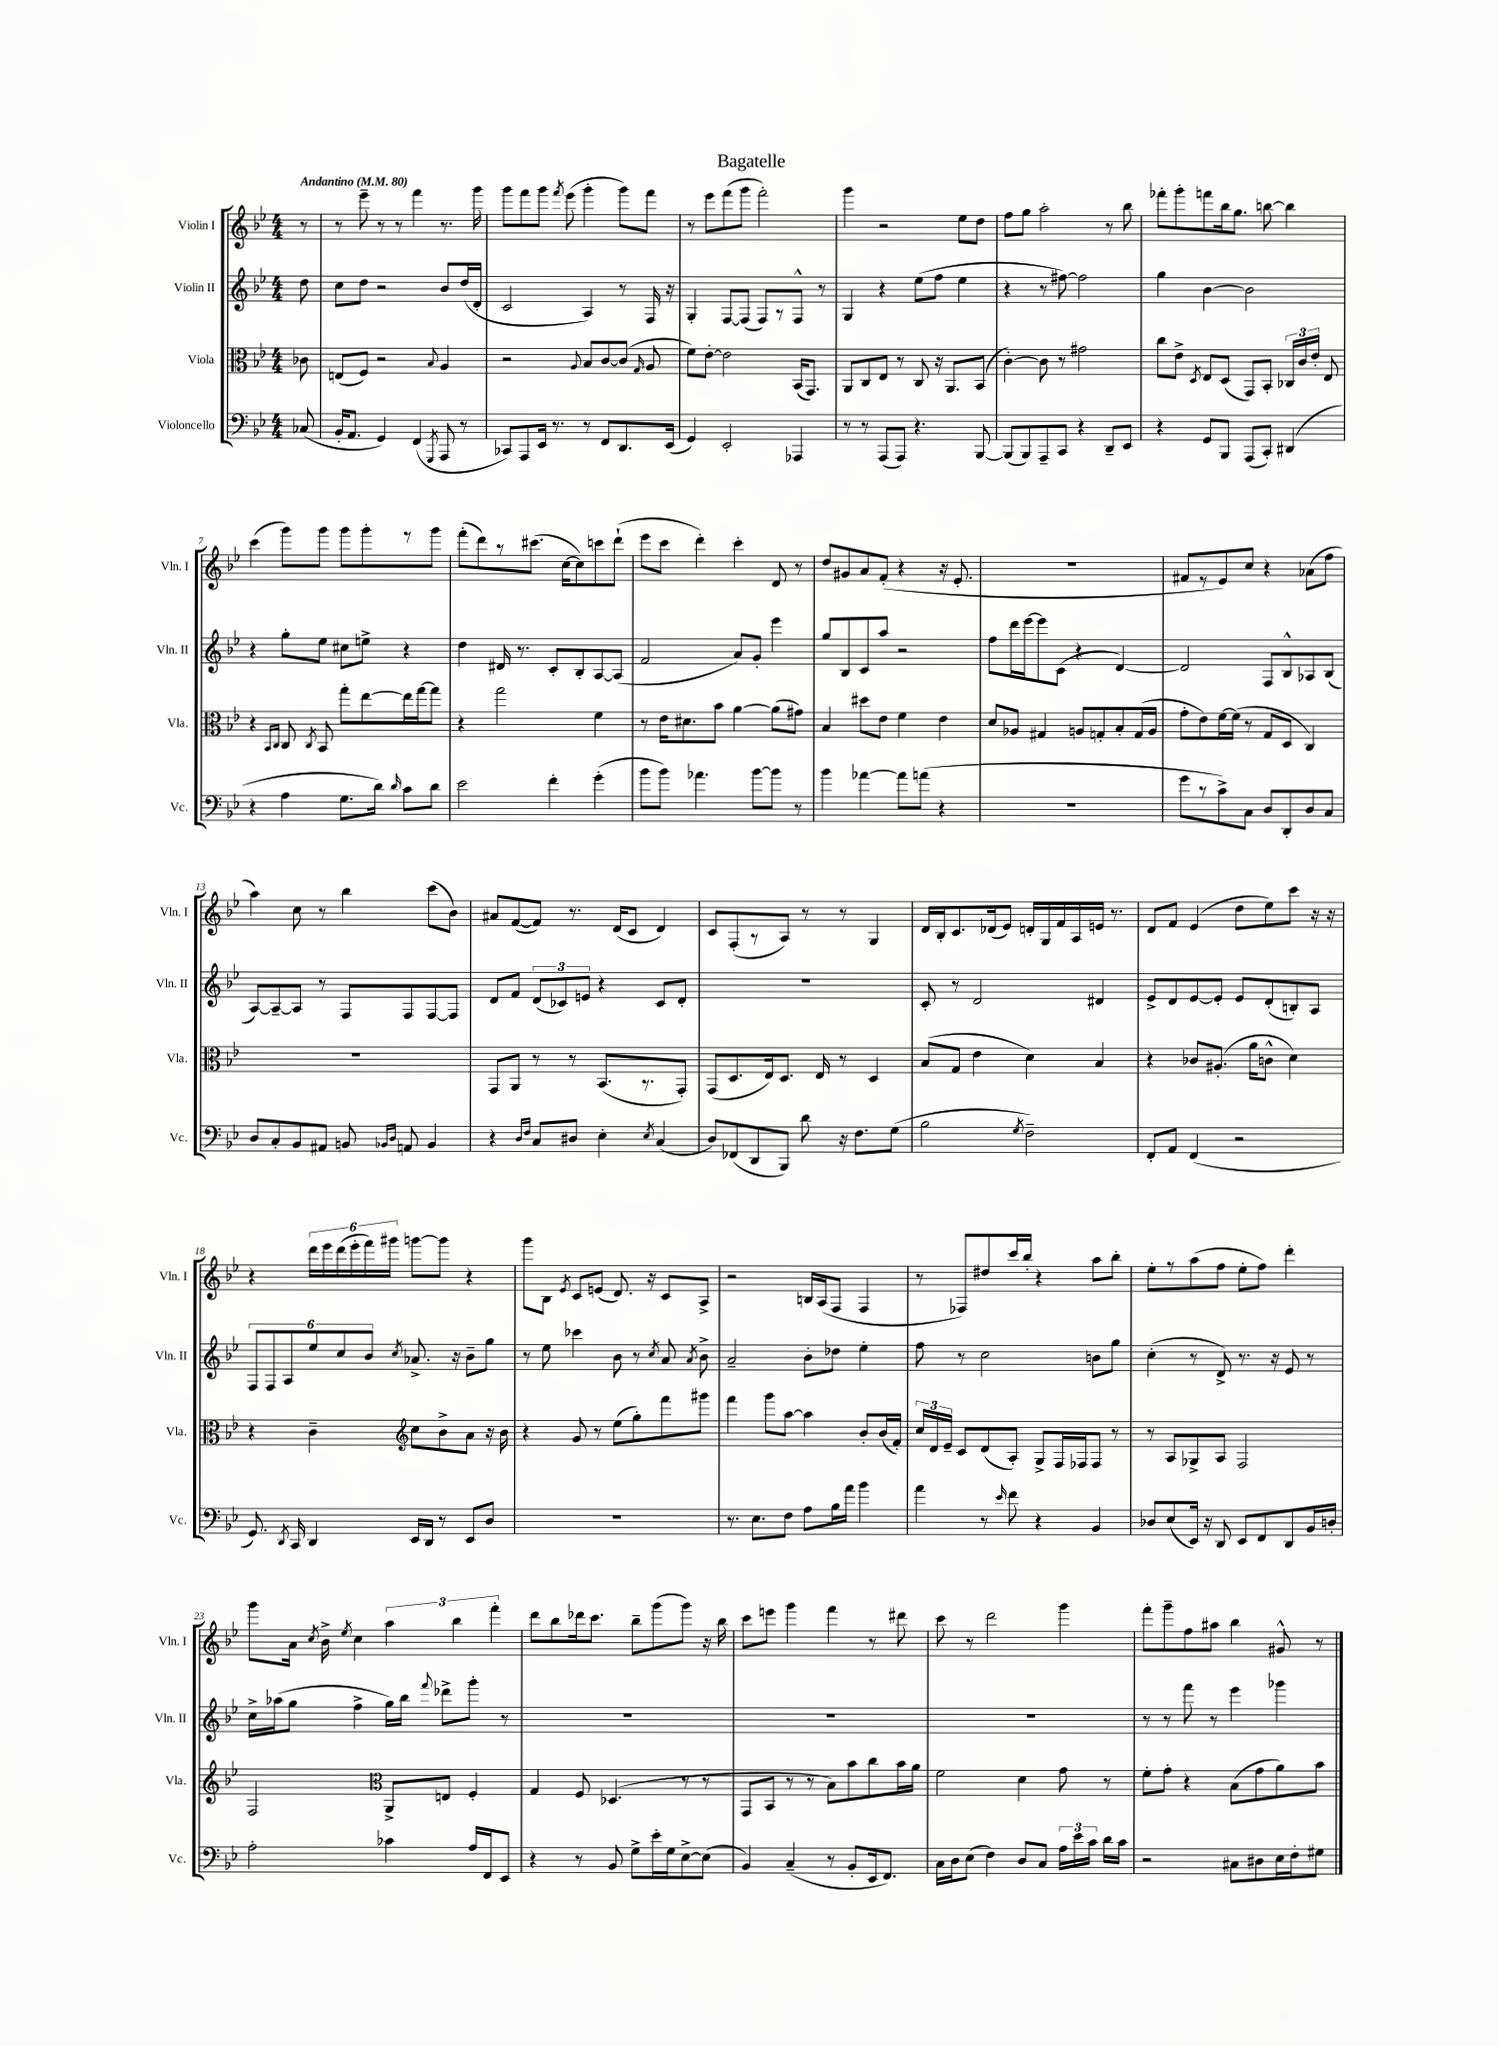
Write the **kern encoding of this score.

**kern	**kern	**kern	**kern
*part4	*part3	*part2	*part1
*staff4	*staff3	*staff2	*staff1
*I"Violoncello	*I"Viola	*I"Violin II	*I"Violin I
*I'Vc.	*I'Vla.	*I'Vln. II	*I'Vln. I
*clefF4	*clefC3	*clefG2	*clefG2
*k[b-e-]	*k[b-e-]	*k[b-e-]	*k[b-e-]
*M4/4	*M4/4	*M4/4	*M4/4
*MM80	*MM80	*MM80	*MM80
=	=	=	=
!	!	!	!LO:TX:a:B:t=Andantino
(8C-X/	8c-X\	8dd\	8r
=1	=1	=1	=1
16BB-'/KL	(8En/L	8cc\L	8r
8.AA/J	.	.	.
.	8F/J)	8dd\J	8eee-~\
4GG/)	2r	2r	8r
.	.	.	8r
(4FF/	.	.	4fff\
8qGGG/	8qqB-/	.	.
8AAA/	4A/	8b-/L	8.r
8r	.	(16dd/L	.
.	.	16d'/JJ	16ggg\
=2	=2	=2	=2
8CC-X/L)	2r	2c/	8ggg\L
8AAA/	.	.	8fff\
16EE-/Jk	.	.	8ggg\J
8.r	.	.	.
.	.	.	8qfff/
.	.	.	(8eee-\
.	8qqA/	.	.
8r	8B-/L	4A/)	4ggg'\
8FF/L	[8c/	.	.
8.DD/	(8c/J]	8r	8ggg\L)
.	16qqG/	.	.
.	8A/	16F/	8fff\J
(16EE-/Jk	.	16r	.
=3	=3	=3	=3
4GG/)	8f\L)	4G'/	8r
.	[8e-'\J	.	8eee-\L
2EE-'/	2e-\]	[8F/L	(8fff\
.	.	(8F/J]	8ggg\J
.	.	8F/L)	2fff'\)
.	.	8r	.
4AAA-X/	(16BB-/KL	8F^^/J	.
.	8.GG/J)	.	.
.	.	8r	.
=4	=4	=4	=4
8r	8AA/L	4G/	4ggg\
8r	8C/	.	.
(8AAA/L	8E-/J	4r	2r
8AAA/J)	8r	.	.
4.r	8C/	(8ee-\L	.
.	16r	8ff\J	.
.	8.AA/L	.	.
.	.	4ee-\	8ee-\L
[8BBB-/	(8BB-/J	.	8dd\J
=5	=5	=5	=5
(8BBB-/L]	[4c'\)	4r	8ff\L
8BBB-/)	.	.	8gg\J
8AAA~/	8c\]	8r	2aa'\
8CC/J	8r	[8ff#X\)	.
4r	2g#X\	2ff#\]	.
8DD~/L	.	.	8r
8EE-/J	.	.	8bb-\
=6	=6	=6	=6
4r	8cc\L	4gg\	8fff-X'\L
.	8e-^\J	.	8ggg'\
.	8qD/	.	.
8GG/L	8E-/L	[4b-\	8fffn\
8BBB-/J	(8D/J	.	16bb-\k
.	.	.	8.gg\J
(8AAA/L	8GG/L)	2b-\]	.
8CC'/J)	8BB-'/J	.	[8bbn\
(4DD#X/	24C-X/LL	.	4bb\]
.	24c/	.	.
.	24e-'/JJ	.	.
.	8E-/	.	.
!!LO:LB:g=z
=7	=7	=7	=7
4r	4r	4r	(4ccc\
.	16qqBB-/LL	.	.
.	16qqC/JJ	.	.
4A\	8C/	8gg'\L	8ggg\L)
.	8qC/	.	.
.	8BB-/	8ee-\J	8ggg\J
8.G\L	8gg'\L	8cc#X\L	8ggg\L
.	[8ee-\	8een^\J	8ggg'\
16d\Jk)	.	.	.
16qqd/	.	.	.
8c\L	16ee-\L]	4r	8r
.	[16gg\J	.	.
8d\J	8gg\J]	.	8ggg\J
=8	=8	=8	=8
2e-\	4r	4dd\	(8fff'\L
.	.	.	8ddd\)
.	2gg\	16d#X/	8r
.	.	8.r	.
.	.	.	(8.ccc#X\J
4f'\	.	8c'/L	.
.	.	.	[16cc\KL
.	.	8B-'/	8cc\])
(4g'\	4f\	[8A/	8cccn\
.	.	(8A/J]	(8ddd`\J
=9	=9	=9	=9
8b-\L	8r	2f/	8eee-\L
8b-\J)	16e-\KL	.	8ccc\J
.	8.d#X\	.	.
4.a-X\	.	.	4ddd'\)
.	8b-\J	.	.
.	[4a\	8a/L)	4ccc'\
[8b-\L	.	8g'/J	.
8b-\J]	(8a\L]	4eee-\	8d/
8r	8g#X\J)	.	8r
=10	=10	=10	=10
4b-\	4B-/	8gg/L	8dd/L
.	.	8B-/	8g#X/
[4a-X\	8dd#X\L	8c/	8a/
.	8e-\J	8aa/J	(8f'/J
8a-\L]	4f\	2r	4r
(8an\J	.	.	.
4r	4e-\	.	16r
.	.	.	8.e-'/
=11	=11	=11	=11
1r	8d/L	8ff\L	1r
.	8A-X/J	16ddd\L	.
.	.	[16eee-\J	.
.	4G#X/	8eee-\]	.
.	.	(8c\J	.
.	8An/L	4r	.
.	8Gn'/	.	.
.	8B-'/	[4d/)	.
.	(16G/L	.	.
.	16A/JJ	.	.
=12	=12	=12	=12
8g\L	8g'\L	2d/]	8f#X/L
8r	8e-\)	.	8r
8c^\)	[16f\L	.	8e-/)
.	(16f\JJ]	.	.
8C\J	8r	.	8cc/J
8D/L	8G/L	8F/L	4r
8DD'/	8D/J	8B-^^/	.
8D/	4C/)	8A-X/	(8a-X\L
8C/J	.	(8B-/J	8ff\J
!!LO:LB:g=z
=13	=13	=13	=13
8D/L	1r	[8A/L)	4aa\)
8C'/	.	8A~/_	.
8BB-/	.	8A/J]	8cc\
8AA#X/J	.	8r	8r
8BBn/	.	8F/L	4bb-\
16qqBB-X/LL	.	.	.
16qqD/JJ	.	.	.
8AAn/	.	8F/	.
4BB-/	.	[8F/	(8ccc\L
.	.	8F/J]	8b-\J)
=14	=14	=14	=14
4r	8GG/L	8d/L	8a#X/L
.	8AA/J	8f/J	([8f/
16qqD/LL	.	.	.
16qqF/JJ	.	.	.
8C/L	8r	(12d/L	8f/J])
.	.	12c-X/)	.
8D#X/J	8r	.	8.r
.	.	12en/J	.
4E-'\	(8.BB-/L	4r	.
.	.	.	(16d/KL
.	.	.	8c/J
.	8.r	.	.
8qE-/	.	.	.
(4C/	.	8c-/L	4d/)
.	8GG'/J)	8d'/J	.
=15	=15	=15	=15
8D/L)	(8GG/L	1r	8c/L
(8FF-X/	8.D/	.	(8F'/
8DD/	.	.	8r
.	16E-/k)	.	.
8BBB-/J)	8.D/J	.	8A/J)
8d\	.	.	8r
.	16E-/	.	.
16r	8r	.	8r
8.F\L	.	.	.
.	4D/	.	4G/
(8G\J	.	.	.
=16	=16	=16	=16
2B-\	(8B-/L	8c'/	16d/LL
.	.	.	16B-'/J
.	8G/J	8r	8.c/
.	4e-\	2d/	.
.	.	.	(16d-X/k
.	.	.	8e-/J)
8qG/	.	.	.
2F~\)	4d\)	.	16dn'/LL
.	.	.	16G/
.	.	.	16f/
.	.	.	16A/
.	4B-/	4d#X/	16en/JJ
.	.	.	8.r
=17	=17	=17	=17
8FF'/L	4r	8e-^/L	8d/L
8AA/J	.	8d/	8f/J
(4FF/	8c-X/L	[8e-/	(4e-/
.	(8.A#X'/J	8e-'/J]	.
2r	.	8e-/L	8dd\L
.	16a\KL	.	.
.	8cn^^\J	(8d'/	8ee-\)
.	4d\)	8Bn'/)	8ccc\J
.	.	8A/J	16r
.	.	.	16r
!!LO:LB:g=z
=18	=18	=18	=18
8.GG/)	4r	12F/L	4r
.	.	12F/	.
.	.	12A/	.
8qDD/	.	.	.
16CC/	.	.	.
4DD/	4c~\	12ee-/	24ddd\LL
.	.	.	24eee-\
.	.	12cc/	(24ddd\
.	.	.	24eee-'\
.	.	12b-/J	24fff\)
.	.	.	24ggg#X\JJ
*	*clefG2	*	*
.	.	8qcc/	.
16EE-/LL	8cc\L	8.a-X^/	[8gggn\L
16DD/JJ	.	.	.
8r	8b-^\	.	8ggg\J]
.	.	16r	.
8EE-/L	8a\J	8b-~\L	4r
8D/J	16r	8gg\J	.
.	16b-\	.	.
=19	=19	=19	=19
1r	4r	8r	8ggg\L
.	.	8ee-\	8B-\J
.	.	.	8qe-/
.	8g/	4ccc-X\	8c/L
.	8r	.	(8en/J
.	(8ee-\L	8b-\	8.d/)
.	8gg'\)	8r	.
.	.	.	16r
.	.	8qcc/	.
.	8fff\	8a/	8c/L
.	.	8qa/	.
.	8ggg#X\J	8b-^\	8A^/J
=20	=20	=20	=20
8.r	4fff\	2a~/	2r
8.E-\L	.	.	.
.	8ggg\L	.	.
8F\J	[8aa\J	.	.
8A\L	4aa\]	8b-'\L	16Bn/LL
.	.	.	(16A/J
16B-\L	.	8dd-X\J	8F/J
16a\JJ	.	.	.
4b-\	8b-'/L	4ee-'\	4F/
.	(16b-/L	.	.
.	16f'/JJ)	.	.
=21	=21	=21	=21
4a\	24cc/LL	8ff\	8r
.	24d/	.	.
.	24e-~/JJ	.	.
.	8c/L	8r	8F-X/L)
8r	(8d/	2cc\	8dd#X/
16qqe-/	.	.	.
8f\	8A'/J)	.	16ccc/L
.	.	.	16bb-'/JJ
4r	8G^/L	.	4r
.	16F/L	.	.
.	16F-X/J	.	.
4BB-/	8F-/J	8bn\L	8aa\L
.	8r	8gg\J	8bb-'\J
=22	=22	=22	=22
8D-X/L	8r	(4cc'\	8ee-'\L
(8E-/	8A/L	.	8r
16EE-/Jk)	8G-X^/	8r	(8aa\
16r	.	.	.
8DD/	8A/J	8d^/)	8ff\J
8EE-/L	2F/	8.r	8ee-'\L
8FF/	.	.	8ff\J)
.	.	16r	.
8DD/	.	8e-/	4ddd'\
16BB-/L	.	8r	.
16Dn'/JJ	.	.	.
!!LO:LB:g=z
=23	=23	=23	=23
2A'\	2F/	16cc^\LL	8ggg\L
.	.	(16aa-X\J	.
.	.	8gg\J	16a\Jk
.	.	.	8qcc/
.	.	.	16b-^\
.	.	.	8qee-/
.	.	4ff^\	4cc\
*	*clefC3	*	*
4c-X\	8AA^/L	16gg\LL)	6aa\
.	.	16bb-\JJ	.
.	.	8qqfff/	.
.	8En/J	8ddd-X^\L	.
.	.	.	6bb-\
16A/LL	4F'/	8ggg'\J	.
16FF/J	.	.	.
.	.	.	6fff'\
8EE-/J	.	8r	.
=24	=24	=24	=24
4r	4G/	1r	8ddd\L
.	.	.	8bb-\
8r	8F/	.	16ddd-X\k
.	.	.	8.ccc\J
8BB-/	(4.D-X/	.	.
8G^\L	.	.	8bb-~\L
16e-'\L	.	.	(8ggg\
16G\J	.	.	.
[8E-^\	8r	.	8ggg\J)
(8E-\J]	8r	.	16r
.	.	.	16bb-\
=25	=25	=25	=25
4BB-/)	8GG/L	1r	8ccc\L
.	8BB-/J	.	8eeen\J
(4C~/	8r	.	4ggg\
.	8r	.	.
8r	8B-\L)	.	4fff\
8BB-'/L	8b-\	.	.
16EE-/k	8cc\	.	8r
8.FF/J)	.	.	.
.	16b-\L	.	8ddd#X\
.	16a\JJ	.	.
=26	=26	=26	=26
16C\LL	2f\	1r	8ccc\
16D\J	.	.	.
(8E-\J	.	.	8r
4F\)	.	.	2ddd\
8D/L	4d\	.	.
8C/J	.	.	.
24A\LL	8g\	.	4ggg\
24e-\	.	.	.
24c\JJ	.	.	.
16d\LL	8r	.	.
16c\JJ	.	.	.
=27	=27	=27	=27
2r	8f'\L	8r	8fff'\L
.	8g'\J	8r	8ggg~\
.	4r	8fff\	8ff\
.	.	8r	8aa#X\J
8C#X\L	(8B-\L	4eee-\	4bb-\
8D#X\	8g\	.	.
16E-\L	8a\)	4ggg-X\	8g#X^^/
16F'\J	.	.	.
8G#X\J	8b-\J	.	8r
==	==	==	==
*-	*-	*-	*-
